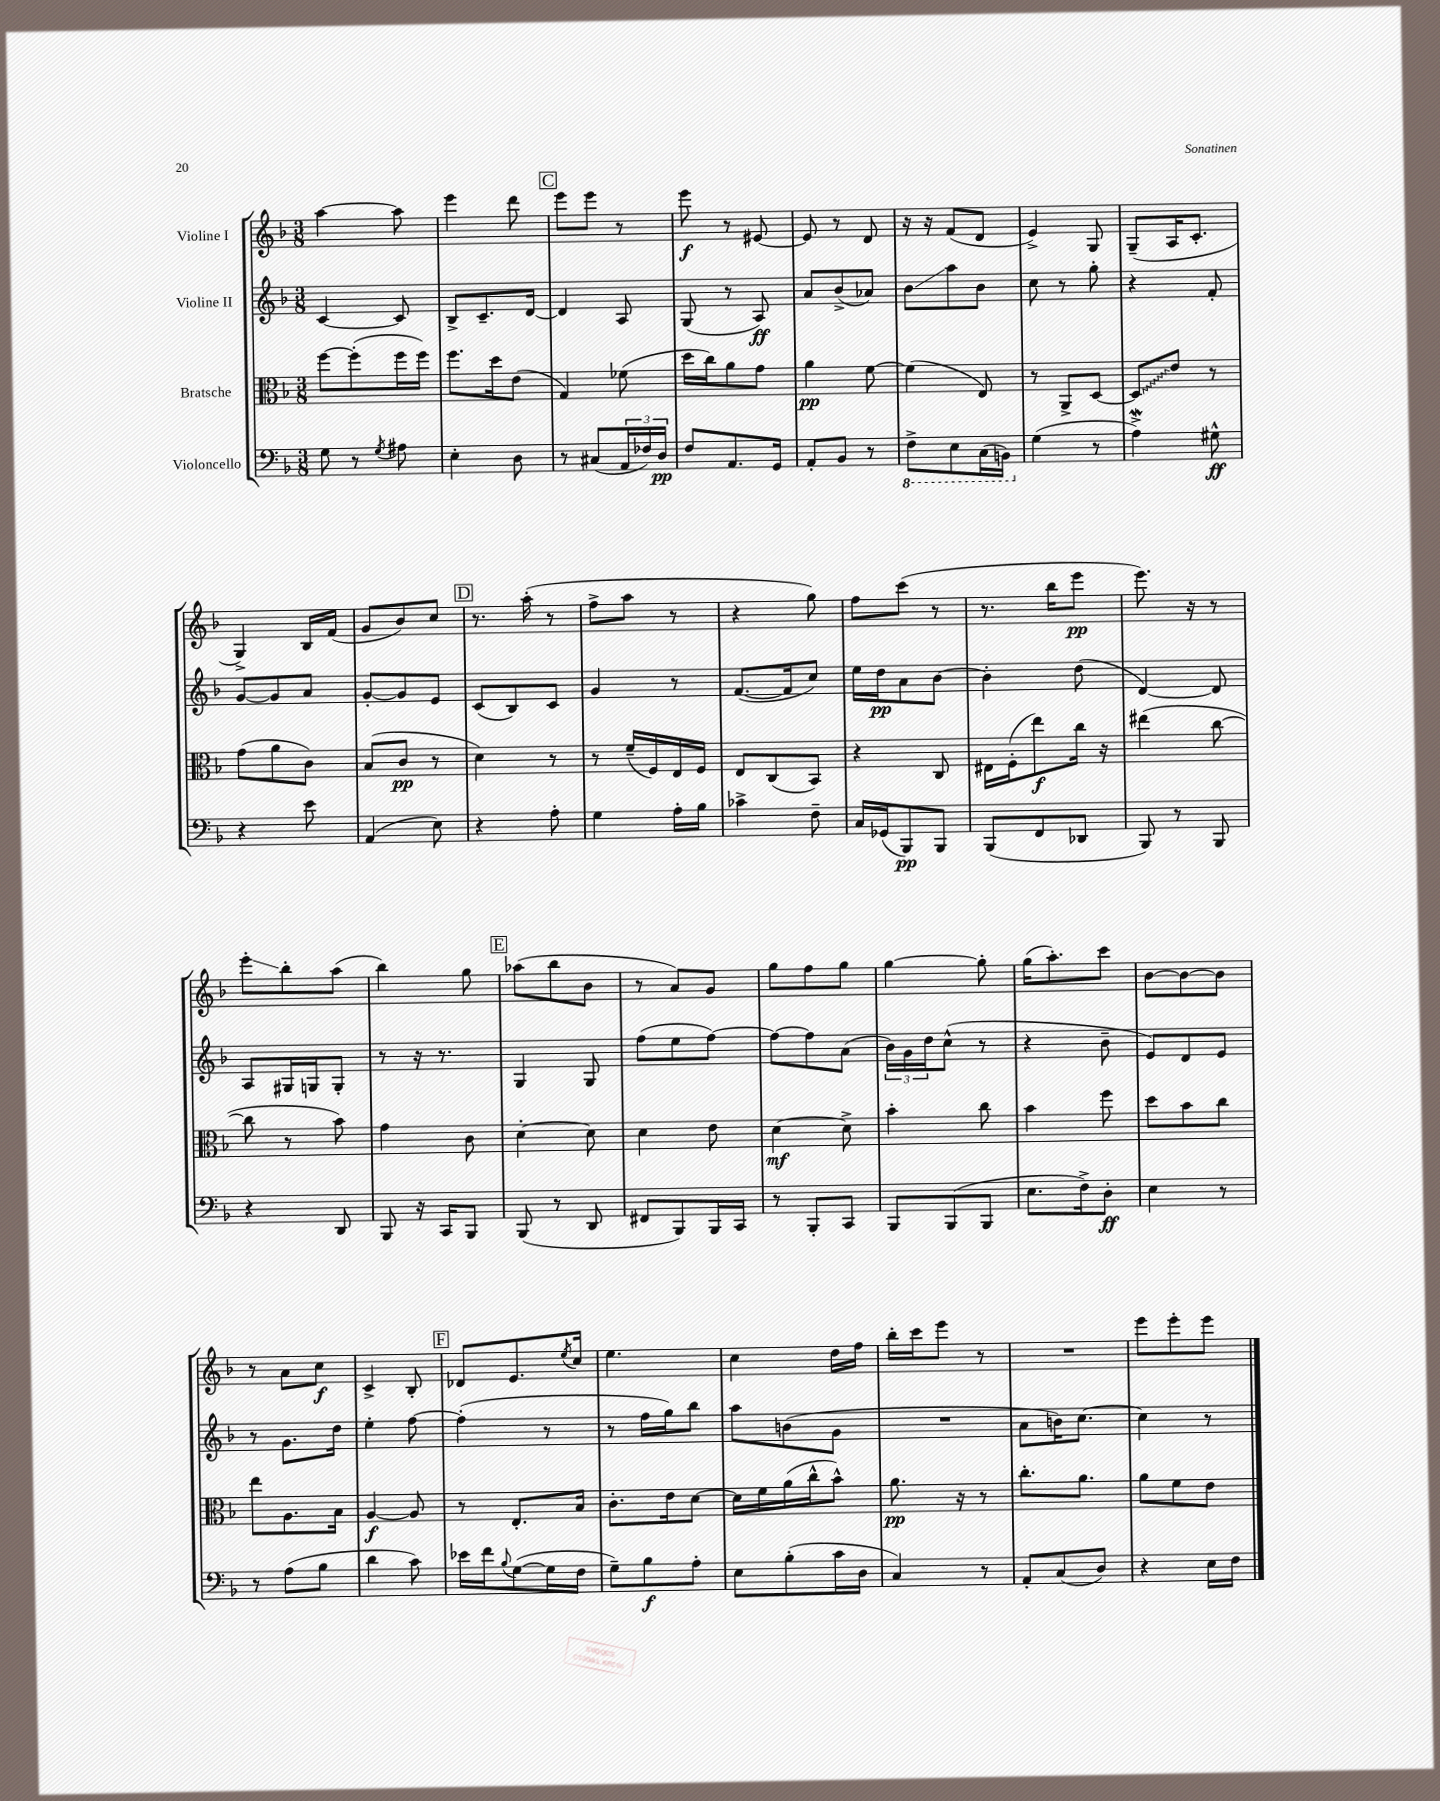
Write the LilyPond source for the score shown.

<<
\new StaffGroup <<
\new Staff = "s0" \with { instrumentName = "Violine I" } {
    \clef treble \key f \major \numericTimeSignature \time 3/8
    a''4~ a''8 |
    e'''4 d'''8 |
    \mark \markup { \box "C" } e'''8 e'''8 r8 |
    e'''8\f r8 eis'8~ |
    eis'8 r8 d'8 |
    r16 r16 f'8( d'8 |
    e'4->) g8 |
    g8--( a16 c'8.-. |
    g4->) bes16 f'16( |
    g'8 bes'8) c''8 |
    \mark \markup { \box "D" } r8. a''16-.( r8 |
    f''8-> a''8 r8 |
    r4 g''8) |
    f''8 c'''8( r8 |
    r8. bes''16 e'''8\pp |
    e'''8.) r16 r8 |
    e'''8-.\glissando bes''8-. a''8( |
    bes''4) g''8 |
    \mark \markup { \box "E" } aes''8( bes''8 bes'8 |
    r8 a'8) g'8 |
    g''8 f''8 g''8 |
    g''4~ g''8-. |
    g''16( a''8.-.) c'''8 |
    bes'8~ bes'8~ bes'8 |
    r8 a'8 c''8\f |
    c'4-> bes8-. |
    \mark \markup { \box "F" } des'8 e'8. \acciaccatura { e''8 } c''16 |
    e''4. |
    c''4 d''16 f''16 |
    bes''16-. c'''16 e'''8 r8 |
    R4. |
    e'''8 e'''8-. e'''8 \bar "|." |
}
\new Staff = "s1" \with { instrumentName = "Violine II" } {
    \clef treble \key f \major \numericTimeSignature \time 3/8
    c'4~ c'8 |
    bes8-> c'8.-- d'16~ |
    \mark \markup { \box "C" } d'4 a8 |
    g8( r8 a8\ff) |
    a'8 bes'8->( aes'8) |
    bes'8\glissando a''8 bes'8 |
    c''8 r8 g''8-. |
    r4 f'8-. |
    g'8~ g'8 a'8 |
    g'8~-. g'8 e'8 |
    \mark \markup { \box "D" } c'8( bes8) c'8 |
    g'4 r8 |
    f'8.~( f'16 c''8) |
    e''16 d''16\pp a'8 bes'8~ |
    bes'4-. d''8( |
    d'4~) d'8 |
    a8 gis16 g16 g8-. |
    r8 r16 r8. |
    \mark \markup { \box "E" } g4 g8 |
    f''8( e''8 f''8~) |
    f''8~ f''8 a'8( |
    \tuplet 3/2 { bes'16) g'16 d''16 } c''8-^( r8 |
    r4 bes'8-- |
    e'8) d'8 e'8 |
    r8 g'8. d''16 |
    e''4-. f''8~ |
    \mark \markup { \box "F" } f''4-.( r8 |
    r8 f''16 g''16) bes''8 |
    a''8 b'8( g'8 |
    R4. |
    a'8 b'16) c''8.~ |
    c''4 r8 \bar "|." |
}
\new Staff = "s2" \with { instrumentName = "Bratsche" } {
    \clef alto \key f \major \numericTimeSignature \time 3/8
    f''8~ f''8-.( f''16 f''16) |
    f''8. d''16 e'8( |
    \mark \markup { \box "C" } g4) fes'8( |
    d''16 c''16) a'8 g'8 |
    a'4\pp f'8~ |
    f'4( e8) |
    r8 a,8-> d8~ |
    \once \override Glissando.style = #'zigzag d8\glissando e'8 r8 |
    g'8( a'8 c'8) |
    bes8( c'8\pp r8 |
    \mark \markup { \box "D" } d'4) r8 |
    r8 f'16--( f16) e16 f16 |
    e8 c8( bes,8) |
    r4 c8 |
    eis16 f16-.( e''8\f) c''16 r16 |
    eis''4( c''8~ |
    c''8 r8 bes'8) |
    g'4 c'8 |
    \mark \markup { \box "E" } d'4~-. d'8 |
    d'4 e'8 |
    d'4~\mf d'8-> |
    bes'4-. c''8 |
    bes'4 f''8 |
    d''8 bes'8 c''8 |
    e''8 a8. bes16 |
    a4~\f a8 |
    \mark \markup { \box "F" } r8 e8.-. bes16 |
    c'8.-. e'16 d'8~ |
    d'16 f'16 a'16( c''16-^ bes'8-^) |
    a'8.\pp r16 r8 |
    c''8.-. a'8. |
    a'8 f'8 e'8 \bar "|." |
}
\new Staff = "s3" \with { instrumentName = "Violoncello" } {
    \clef bass \key f \major \numericTimeSignature \time 3/8
    g8 r8 \acciaccatura { g8 } ais8 |
    e4-. d8 |
    \mark \markup { \box "C" } r8 cis8( \tuplet 3/2 { a,16 fes16) d16\pp } |
    f8 a,8. g,16 |
    a,8-. bes,8 r8 |
    \ottava #-1 f,8-> e,8 c,16( b,,16) \ottava #0 |
    g4( r8 |
    a4->\mordent) gis8-^\ff |
    r4 e'8 |
    a,4( e8) |
    \mark \markup { \box "D" } r4 a8-. |
    g4 a16-. bes16 |
    ces'4-> f8-- |
    c16 ges,16( bes,,8\pp) bes,,8 |
    bes,,8( f,8 des,8 |
    bes,,8) r8 bes,,8 |
    r4 d,8 |
    bes,,8 r16 c,16 bes,,8 |
    \mark \markup { \box "E" } bes,,8( r8 d,8 |
    fis,8 bes,,8) bes,,16 c,16 |
    r8 bes,,8-. c,8 |
    bes,,8 bes,,8( bes,,8 |
    e8. f16->) d8-.\ff |
    e4 r8 |
    r8 a8( bes8 |
    d'4 c'8) |
    \mark \markup { \box "F" } ees'16 f'16 \appoggiatura { bes8 } g8~( g16 f16 |
    g8--) bes8\f a8-. |
    e8 bes8-.( c'16 d16 |
    c4) r8 |
    a,8-. c8( d8) |
    r4 e16 f16 \bar "|." |
}
>>
>>
\layout { \context { \Score \remove "Bar_number_engraver" } }
